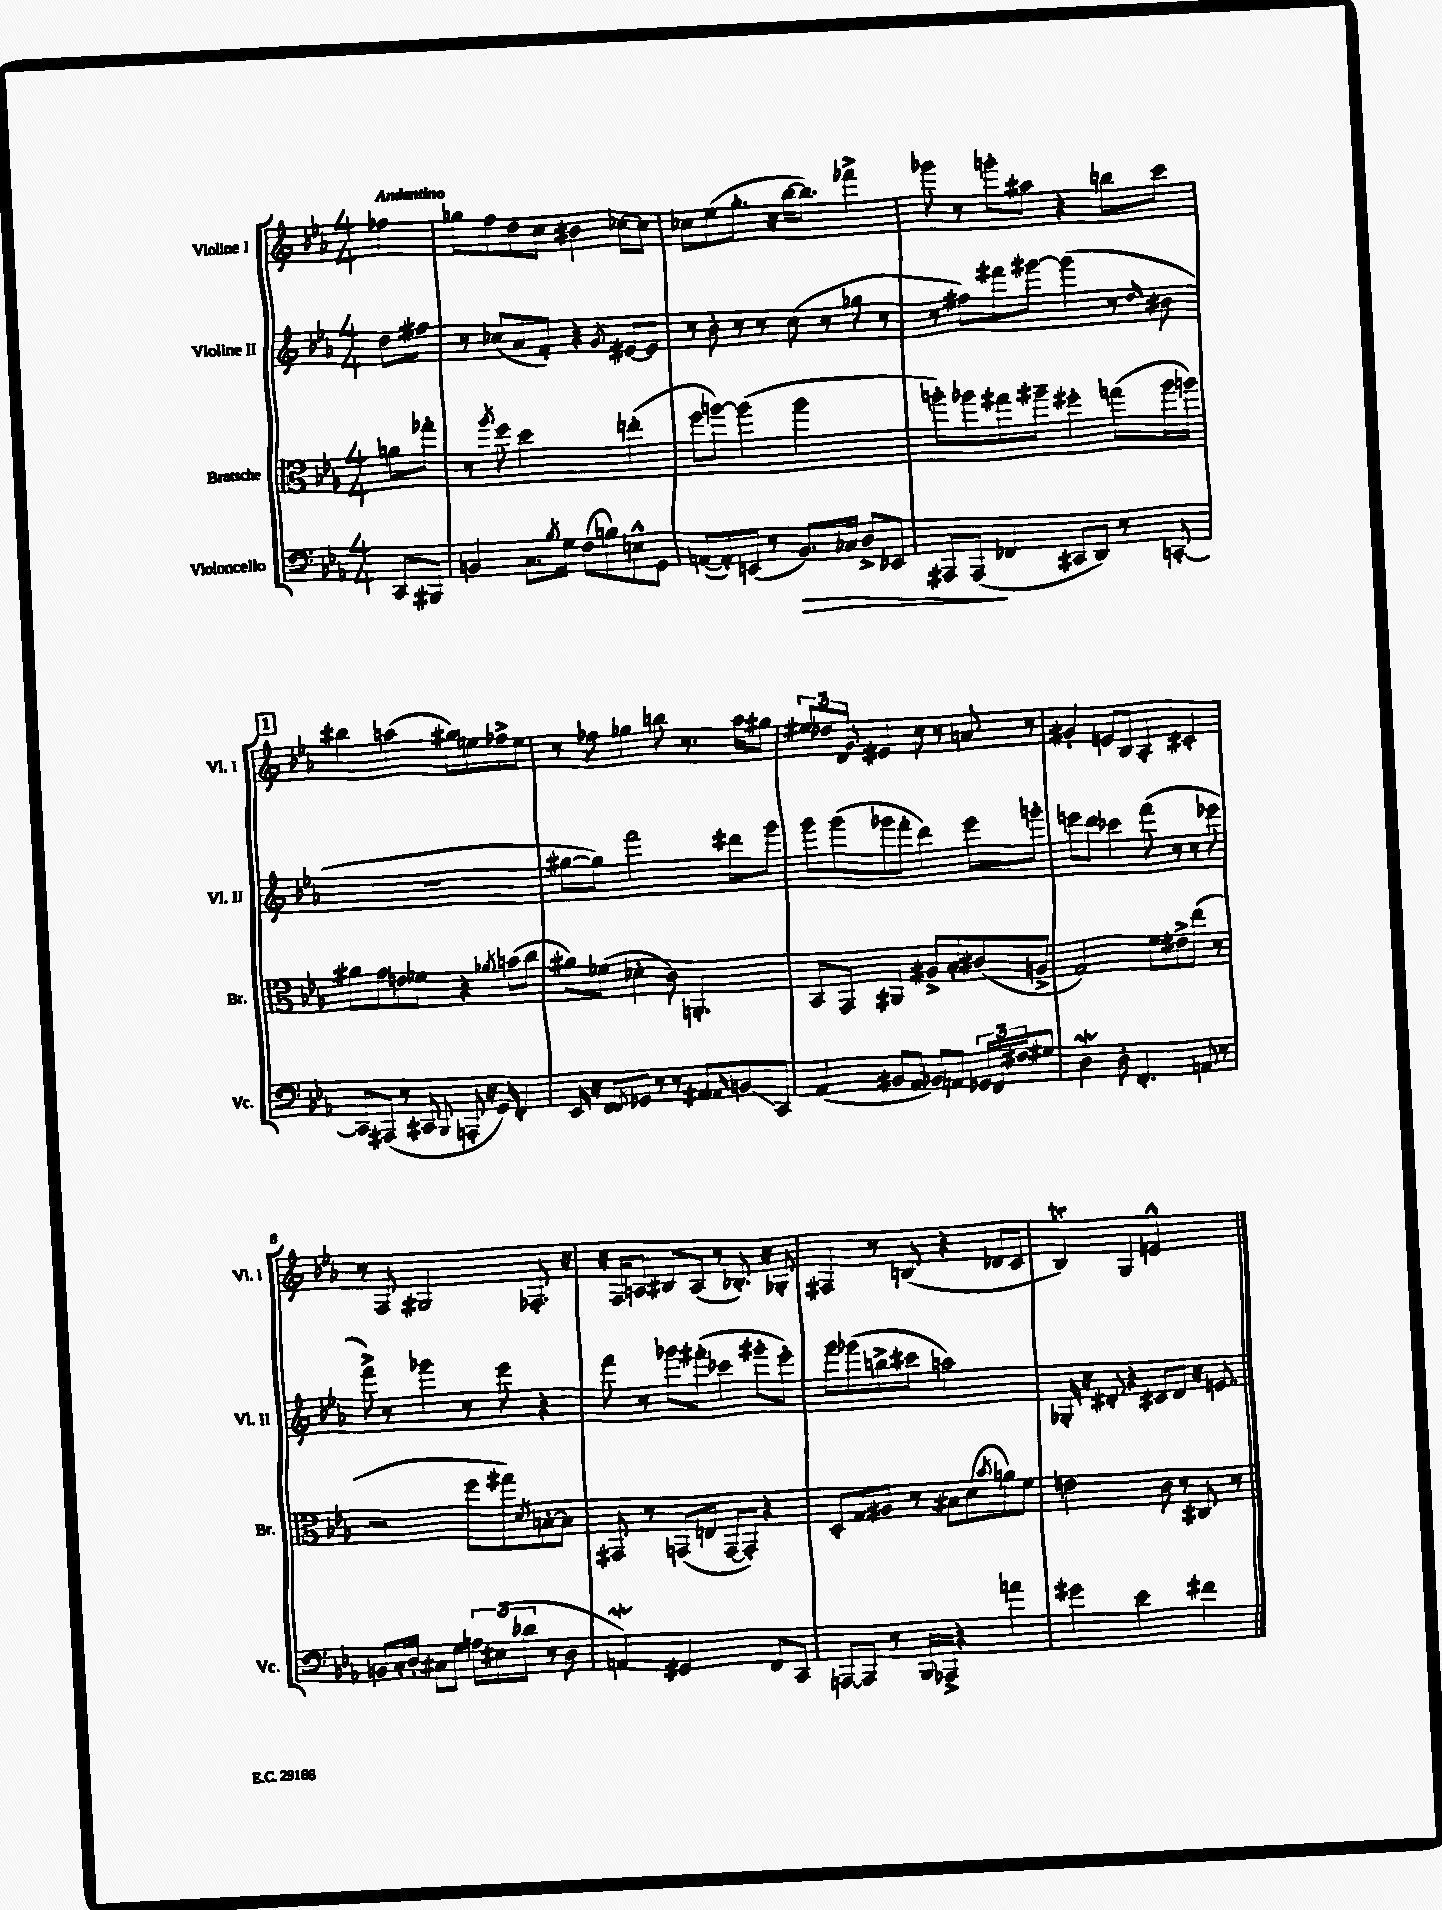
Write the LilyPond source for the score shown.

<<
\new StaffGroup <<
\new Staff = "s0" \with { instrumentName = "Violine I" shortInstrumentName = "Vl. I" } {
    \clef treble \key ees \major \numericTimeSignature \time 4/4 \partial 4 \tempo "Andantino"
    fes''4 |
    ges''8 f''8 d''8 c''8 bis'4 ces''8~ ces''8 |
    ces''8 ees''8( g''8.-. r16 bes''16~ bes''8.) fes'''4-> |
    ges'''8 r8 g'''8-. ais''8 r4 b''8 c'''8 |
    \mark \markup { \box "1" } bis''4 a''4( gis''8) e''8 fes''8-> e''8 |
    r8 fes''8 ges''4 b''8 r8. aes''16 gis''8 |
    \tuplet 3/2 { eis''8 des''8 d'8 } \appoggiatura { g'8 } eis'4 c''8 r8 a'8 r8 |
    gis'4-. e'8 bes8 aes4-. cis'4-. |
    r8 f8 gis2 fes8.-. r16 |
    r16 f16 a8 bis8 a8( r8 bes8.-.) r16 ges8-. |
    fis4 r8 b8( r4 des'8 c'8 |
    bes4\trill) g4 e'2-^ \bar "|." |
}
\new Staff = "s1" \with { instrumentName = "Violine II" shortInstrumentName = "Vl. II" } {
    \clef treble \key ees \major \numericTimeSignature \time 4/4 \partial 4
    d''8 fis''8 |
    r8 ces''8( aes'8 f'8-.) r4 \acciaccatura { g'8 } eis'8~ eis'8 |
    r8 bes'8-. r8 r8 c''8( r8 ges''8 r8 |
    r8 fis''8) fis'''8 gis'''8~ gis'''4( r8 \grace { d''16 } bis'8 |
    \mark \markup { \box "1" } R1 |
    gis''8~ gis''8) f'''2 dis'''8 g'''8 |
    g'''8 g'''8( ges'''8 f'''8-. d'''4) ees'''8 g'''8-. |
    e'''8 d'''8 ces'''4 f'''8( r8 r8 ees'''8 |
    f'''8->) r8 ges'''4 r8 ees'''8 r4 |
    f'''8 r8 ges'''8 fis'''8-.( ces'''4 gis'''8-. ees'''8-.) |
    g'''8 ges'''8( b''8-> cis'''8 a''2) |
    ges16-. r16 dis'8-. r4 cis'8 dis'8 r16 e'8. \bar "|." |
}
\new Staff = "s2" \with { instrumentName = "Bratsche" shortInstrumentName = "Br." } {
    \clef alto \key ees \major \numericTimeSignature \time 4/4 \partial 4
    a'8 ges''8-. |
    r8 \acciaccatura { aes''8 } f''8 d''2 e''4-.( |
    f''8 a''8~) a''4( a''2 |
    a''8-.) aes''8 gis''8 ais''8-- fis''4-. g''8( ais''16 a''16) |
    \mark \markup { \box "1" } ais'8 g'8 e'8 fes'8 r4 \acciaccatura { aes'8 } b'8( c''8 |
    ais'8) fes'8( des'4-. c'8) a,4.-. |
    bes,8 g,8 ais,4 ais8-> bes8-. cis'8( a8-> |
    g2) f'8 eis'8-> ees''8( r8 |
    r2 f''8 gis''8) \acciaccatura { d'8 } b8~-. b8 |
    gis,8 r8 g,8( e8 g,8~ g,8-.) r4 |
    d8-. g8 ais8 r8 bis8 d'8( \acciaccatura { bes'8 } a'8) f'8 |
    e'2 c'8 r8 cis8 r8 \bar "|." |
}
\new Staff = "s3" \with { instrumentName = "Violoncello" shortInstrumentName = "Vc." } {
    \clef bass \key ees \major \numericTimeSignature \time 4/4 \partial 4
    c,8 bis,,8 |
    b,4 c8. \acciaccatura { bes8 } g16 f8( b8) e8-^ g,8 |
    a,8~( a,8-.) e,8( r8 bes,8.\>) ces16 d8-> ees,8 |
    ais,,8 ais,,8\!( fes,4 cis,8 d,8) r8 c,8~-. |
    \mark \markup { \box "1" } c,8 ais,,8( r8 cis,8 \appoggiatura { bes,,8 } a,,8-. r16 g,16) f,4-. |
    ees,16 r16 f,8 \acciaccatura { f,8 } ges,8 r8 r8 ais,8 \grace { aes,16 } b,8\glissando c,8 |
    aes,4( bis,8 aes,8 bes,8) a,8 \tuplet 3/2 { ges,16 f,16 fis16 } gis8 |
    d4\mordent d8-. f,4.-. a,8 r8 |
    b,8 c16-. d16-. cis8 g8 \tuplet 3/2 { a8 eis8( des'8 } r8 d8 |
    a,4\mordent) gis,2 f,8 c,8 |
    a,,8~ a,,8 r8 bes,,16 aes,,16-> r4 a'4 |
    gis'4 ees'2 fis'4 \bar "|." |
}
>>
>>
